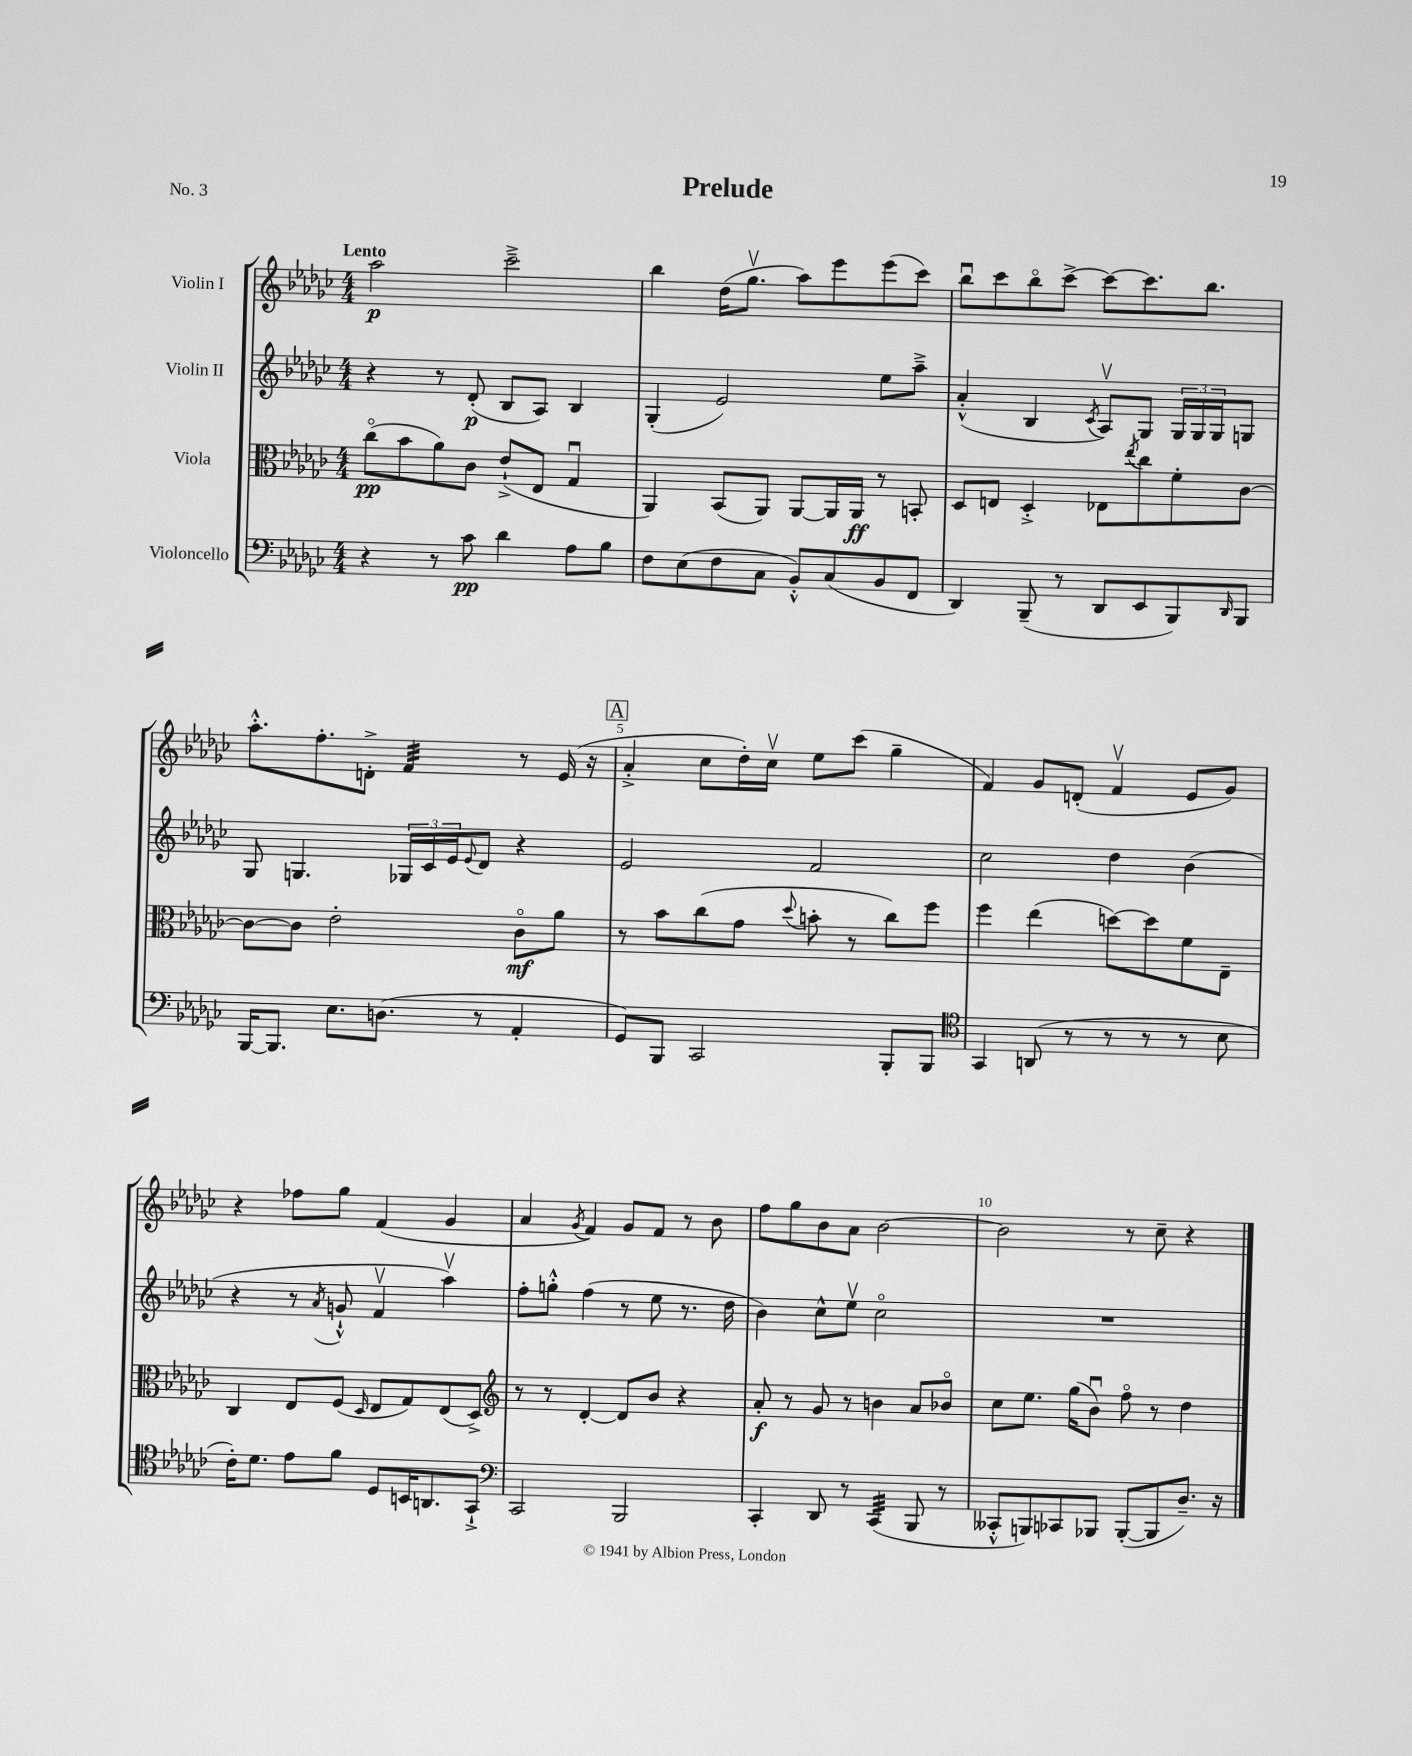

**kern	**kern	**kern	**kern
*staff4	*staff3	*staff2	*staff1
*clefF4	*clefC3	*clefG2	*clefG2
*k[b-e-a-d-g-c-]	*k[b-e-a-d-g-c-]	*k[b-e-a-d-g-c-]	*k[b-e-a-d-g-c-]
*M4/4	*M4/4	*M4/4	*M4/4
4r	(8cc-o\L	4r	2aa-\
.	8b-\	.	.
8r	8a-\)	8r	.
8c-\	8c-\J	(8d-'/	.
4d-\	(8e-`^/L	8B-/L	2ccc-~^\
.	8E-/J	8A-/J)	.
8A-\L	4G-u/	4B-/	.
8B-\J	.	.	.
=	=	=	=
8F\L	4AA-/)	(4G-'/	4bb-\
(8E-\	.	.	.
8F\	(8BB-/L	2e-/)	(16dd-\LK
.	.	.	8.gg-v\J
8C-\J	8AA-/J)	.	.
8BB-'^^/L)	[8AA-/L	.	8aa-\L)
(8C-/	16AA-/]L	.	8eee-\
.	16AA-/JJ	.	.
8BB-/	8r	8ee-\L	(8eee-\
8FF/J	8BB'/	8aa-~^\J	8ccc-\J)
=	=	=	=
4DD-/)	8D-/L	(4a-'^^/	8bb-u\L
.	8E/J	.	8ccc-\
(8BBB-~/	4D-'^/	4B-/	8bb-o\
8r	.	.	[8ccc-^\J
.	.	8qc-/	.
8DD-/L	8E-\L	8A-v/L)	8ccc-\_L
.	8qee-/	.	.
8EE-/	8cc-\	8G-/J	8.ccc-\]
8BBB-/)	8f'\	24G-/LL	.
.	.	24G-/	.
.	.	.	8.bb-\J
.	.	24G-/J	.
16qqDD-/	.	.	.
8BBB-/J	[8c-\J	8G/J	.
=	=	=	=
[16BBB-/LK	8c-\_L	8G-/	8.aa-'^^\L
8.BBB-/]J	.	.	.
.	8c-\]J	4.G/	.
.	.	.	8.ff'\
8.E-\L	2e-'\	.	.
.	.	.	8d'^\J
(8.D\J	.	.	.
.	.	24G-/LL	4f/
.	.	24c-/	.
.	.	24e-/J	.
.	.	8qqe-/	.
8r	.	8d-/J	.
4AA-'/	8c-o\L	4r	8r
.	8a-\J	.	(16e-/
.	.	.	16r
=	=	=	=
8GG-/L)	8r	2e-/	4a-'^/
8BBB-/J	8b-\L	.	.
2CC-/	(8cc-\	.	8cc-\L
.	8g-\J	.	16dd-'\L)
.	.	.	16cc-v\JJ
.	8qqdd-/	.	.
.	8b'\	2f/	8ee-\L
.	8r	.	(8ccc-\J
8BBB-'/L	8cc-\L)	.	4gg-~\
8BBB-/J	8ff\J	.	.
=	=	=	=
*clefC4	*	*	*
4GG-/	4ff\	2cc-\	4f/)
(8AA/	(4ee-\	.	8g-/L
8r	.	.	(8d'/J
8r	[8dd\L)	4dd-\	4fv/
8r	8dd\]	.	.
8r	8f\	(4b-\	8e-/L
8B-\	8E-~\J	.	8g-/J)
=	=	=	=
16c-'\LK)	4C-/	4r	4r
8.d-\J	.	.	.
8e-\L	8E-/L	8r	8ff-\L
.	.	8qa-/	.
8f\J	(8F/J	8g`^^/	8gg-\J
.	16qqD-/	.	.
8D-/L	8E-/L	4fv/	(4f/
16BB/K	8G-/)	.	.
8.AA/	.	.	.
.	(8E-/	4aa-v\)	4g-/
8GG-`^/J	8D-^/J)	.	.
=	=	=	=
*clefF4	*clefG2	*	*
2CC-/	8r	8ff'\L	4a-/
.	8r	8gg'^^\J	.
.	.	.	8qg-/
.	[4d-'/	(4ff\	4f/)
2BBB-/	8d-/]L	8r	8g-/L
.	8b-/J	8ee-\	8f/J
.	4r	8.r	8r
.	.	.	8b-\
.	.	16dd-\	.
=	=	=	=
4CC-'/	8a-'/	4b-\)	8ff\L
.	8r	.	8gg-\
8DD-/	8g-/	8cc-^^\L	8b-\
8r	8r	8ee-v\J	8a-\J
(4CC-/	4b\	2cc-o\	[2b-\
8BBB-/	8a-/L	.	.
8r	8b-o/J	.	.
=	=	=	=
8CC--'^^/L	8cc-\L	1r	2b-\]
8BBB/)	8.ee-\J	.	.
8CC-/	.	.	.
.	(16gg-\LK	.	.
8BBB-/J	8b-u\J)	.	.
([8BBB-'/L	8ffo\	.	8r
8BBB-/]	8r	.	8cc-~\
8.D-~/J)	4dd-\	.	4r
16r	.	.	.
==	==	==	==
*-	*-	*-	*-
